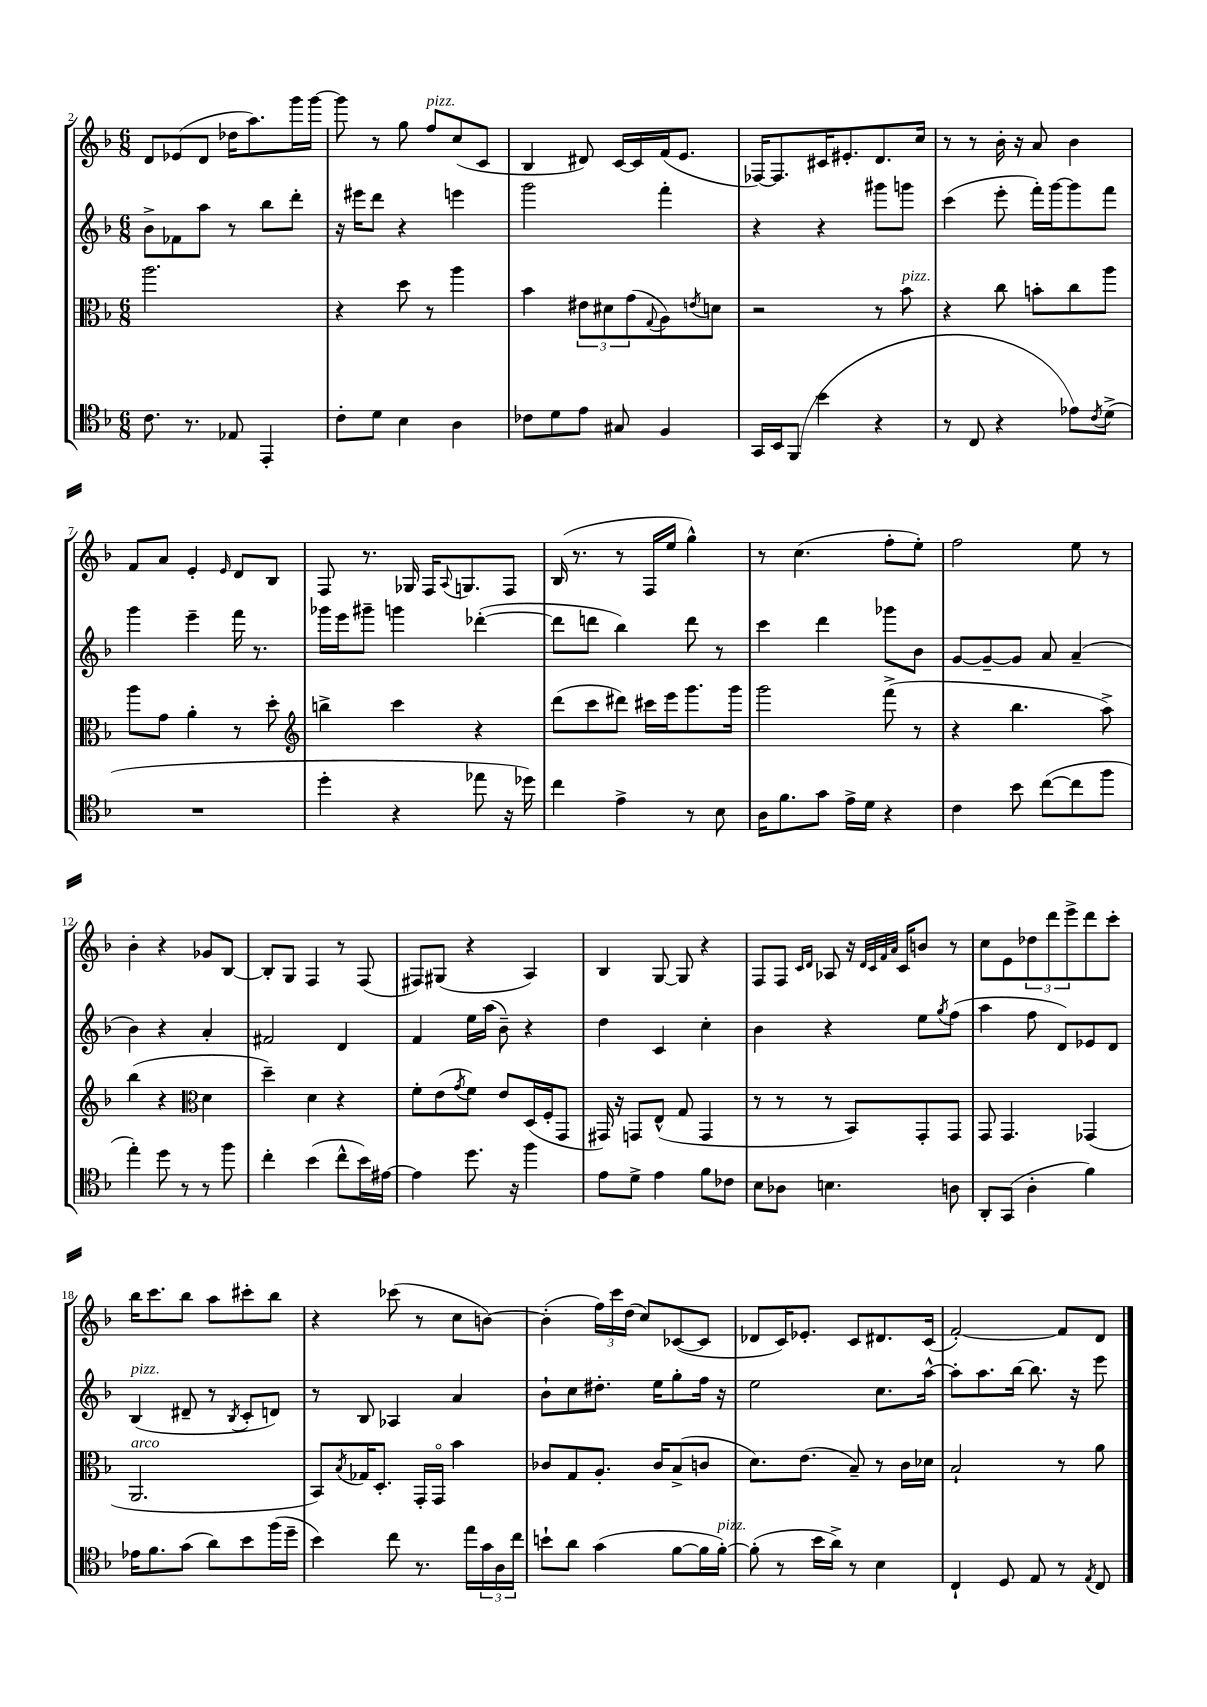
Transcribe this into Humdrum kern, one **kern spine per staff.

**kern	**kern	**kern	**kern
*staff4	*staff3	*staff2	*staff1
*clefC4	*clefC3	*clefG2	*clefG2
*k[b-]	*k[b-]	*k[b-]	*k[b-]
*M6/8	*M6/8	*M6/8	*M6/8
8.c\	2.aa\	8b-^\L	8d/L
.	.	8f-\	(8e-/
8.r	.	.	.
.	.	8aa\J	8d/J
8E-/	.	8r	16dd-\LK
.	.	.	8.aa\)
4EE'/	.	8bb-\L	.
.	.	8ddd'\J	16ggg\L
.	.	.	[16ggg\JJ
=	=	=	=
8c'\L	4r	16r	8ggg\]
.	.	16eee#\LK	.
8d\J	.	8ddd\J	8r
4B-\	8dd\	4r	8gg\
.	8r	.	8ff/L
4A\	4aa\	4eee\	(8cc/
.	.	.	8c/J
=	=	=	=
8c-\L	4b-\	2ggg\	4B-/
8d\	.	.	.
8e\J	12e#\L	.	8d#/)
.	12d#\	.	.
8G#/	.	.	[16c/LL
.	(12g\	.	.
.	.	.	16c/]
.	8qqG/	.	.
4F/	8A\)	4fff'\	(16f/J
.	.	.	8.e/J
.	8qe/	.	.
.	8d\J	.	.
=	=	=	=
16GG/LL	2r	4r	[16F-/LK)
16BB-/J	.	.	8.F-/]
(8FF/J	.	.	.
4b-\	.	4r	16c#/K
.	.	.	8.e#'/
4r	8r	8ggg#\L	8.d/
.	8b-\	8ggg\J	.
.	.	.	16cc/Jk
=	=	=	=
8r	4r	(4ccc\	8r
8C/	.	.	8r
4r	8cc\	8eee'\	16b-'\
.	.	.	16r
.	8b'\L	16fff'\LL)	8a/
.	.	[16ggg\J	.
8e-\L)	8cc\	8ggg\]	4b-\
8qc/	.	.	.
(8d^\J	8aa\J	8fff\J	.
=	=	=	=
2.r	8aa\L	4ggg\	8f/L
.	8g\J	.	8a/J
.	4a'\	4eee~\	4e'/
.	.	.	16qqe/
.	8r	16fff\	8d/L
.	.	8.r	.
.	8dd'\	.	8B-/J
=	=	=	=
*	*clefG2	*	*
4dd'\	4bb^\	16ggg-\LL	8F/
.	.	16eee\J	.
.	.	8ggg#~\J	8.r
4r	4ccc\	4ggg\	.
.	.	.	16G-/
.	.	.	16F/LK
.	.	.	8qqA/
.	.	.	8.G/
8ee-\	4r	([4ddd-'\	.
16r	.	.	8F/J
16dd-\)	.	.	.
=	=	=	=
4cc\	(8ddd\L	8ddd-\]L	(16B-/
.	.	.	8.r
.	8ccc\	8ddd\J	.
4e^\	8ddd#\J)	4bb-\)	8r
.	16ccc#\LL	.	16F/LL
.	16eee\J	.	16ee/JJ
8r	8.ggg\	8ddd\	4gg^^\)
8B-\	.	8r	.
.	16ggg\Jk	.	.
=	=	=	=
16A\LK	2ggg\	4ccc\	8r
8.f\	.	.	.
.	.	.	(4.cc\
8g\J	.	4ddd\	.
16e^\LL	.	.	.
16d\JJ	.	.	.
4r	(8fff^\	8ggg-\L	8ff'\L
.	8r	8b-\J	8ee'\J)
=	=	=	=
4c\	4r	[8g/L	2ff\
.	.	8g~/_	.
8b-\	4.bb-\	8g/]J	.
([8cc\L	.	8a/	.
8cc\]	.	(4a~/	8ee\
8ff\J	8aa^\)	.	8r
=	=	=	=
4ee'\)	(4bb-\	4b-\)	4b-'\
8dd\	4r	4r	4r
8r	.	.	.
*	*clefC3	*	*
8r	4d\	4a'/	8g-/L
8ff\	.	.	[8B-/J
=	=	=	=
4cc'\	4dd~\)	2f#/	8B-'/]L
.	.	.	8G/J
(4b-\	4d\	.	4F/
8cc^^\L	4r	4d/	8r
16b-\L)	.	.	(8F/
[16e#\JJ	.	.	.
=	=	=	=
4e#\]	8f'\L	4f/	8F#/L)
.	(8e\	.	(8G#/J
.	8qg/	.	.
8.dd\	8f\J)	16ee\LL	4r
.	.	(16aa\JJ	.
.	8e/L	8b-~\)	.
16r	.	.	.
4ff\	(16D/L	4r	4A/)
.	16F'/J	.	.
.	8GG/J	.	.
=	=	=	=
8e\L	16GG#/)	4dd\	4B-/
.	16r	.	.
8d^\J	8GG/L	.	.
4e\	(8E^^/J	4c/	[8G/
.	8G/	.	8G/]
8f\L	4GG/	4cc'\	4r
8c-\J	.	.	.
=	=	=	=
8B-\L	8r	4b-\	8F/L
8A-\J	8r	.	8F/J
.	.	.	16qqc/LL
.	.	.	16qqd/JJ
4.B\	8r	4r	8A-/
.	8BB-/L)	.	16r
.	.	.	32qqd/LLL
.	.	.	32qqc/
.	.	.	32qqf/
.	.	.	32qqa/JJJ
.	.	.	16c/LK
.	8GG'/	8ee\L	8b/J
.	.	8qgg/	.
8A\	8GG/J	(8ff\J	8r
=	=	=	=
8AA'/L	8GG/	4aa\	8cc\L
(8GG/J	4.GG/	.	8e\
4A'\	.	8ff\	12dd-\
.	.	.	12ddd\
.	.	8d/L)	.
.	.	.	12eee^\
4f\)	(4GG-/	8e-/	8ddd\
.	.	8d/J	8ccc'\J
=	=	=	=
16e-\LK	2.AA/	(4B-/	16bb-\LK
8.f\	.	.	8.ccc\
(8g\J	.	8d#~/	8bb-\J
8a\L)	.	8r	8aa\L
.	.	8qB-/	.
8b-\	.	8c'/L	8ccc#'\
(16ff\L	.	8d/J)	8bb-\J
16dd~\JJ	.	.	.
=	=	=	=
4b-\)	8BB-/L)	8r	4r
.	8qB-/	.	.
.	16G-/K	8B-/	.
.	8.D'/J	.	.
8cc\	.	4A-/	(8ccc-\
8.r	16GG'/LL	.	8r
.	16GGo/JJ	.	.
.	4b-\	4a/	8cc\L
16ee\LL	.	.	.
24g\	.	.	[8b\J)
24A\	.	.	.
24cc\JJ	.	.	.
=	=	=	=
8b`\L	8c-/L	8b-`\L	(4b'\]
8a\J	8G/	8cc\	.
(4g\	8.A'/J	8.dd#'\J	24ff\LL)
.	.	.	24ccc\
.	.	.	(24dd\JJ
.	.	.	8cc/L)
.	16c-/LK	16ee\LK	.
[8f\L	(8B-^/	8gg'\	([8c-/
16f\]L	8c/J	16ff\Jk	8c-/]J
[16f'\JJ)	.	16r	.
=	=	=	=
(8f'\]	8.d\L)	2ee\	8d-/L
8r	.	.	16c/K)
.	(8.e\J	.	8.e-'/J
16b-\LL	.	.	.
16a^\JJ)	.	.	.
8r	8B-~/)	.	8c/L
4B-\	8r	8.cc\L	8.d#/
.	16c\LL	.	.
.	16d-\JJ	[16aa^^\Jk	(16c/Jk
=	=	=	=
4C`/	2B-`/	8aa'\]L	[2f'/)
.	.	8.aa\	.
8D/	.	.	.
.	.	[16bb-\Jk	.
8E/	.	8.bb-\]	.
8r	8r	.	8f/]L
.	.	16r	.
8qE/	.	.	.
8C/	8a\	8eee\	8d/J
==	==	==	==
*-	*-	*-	*-
